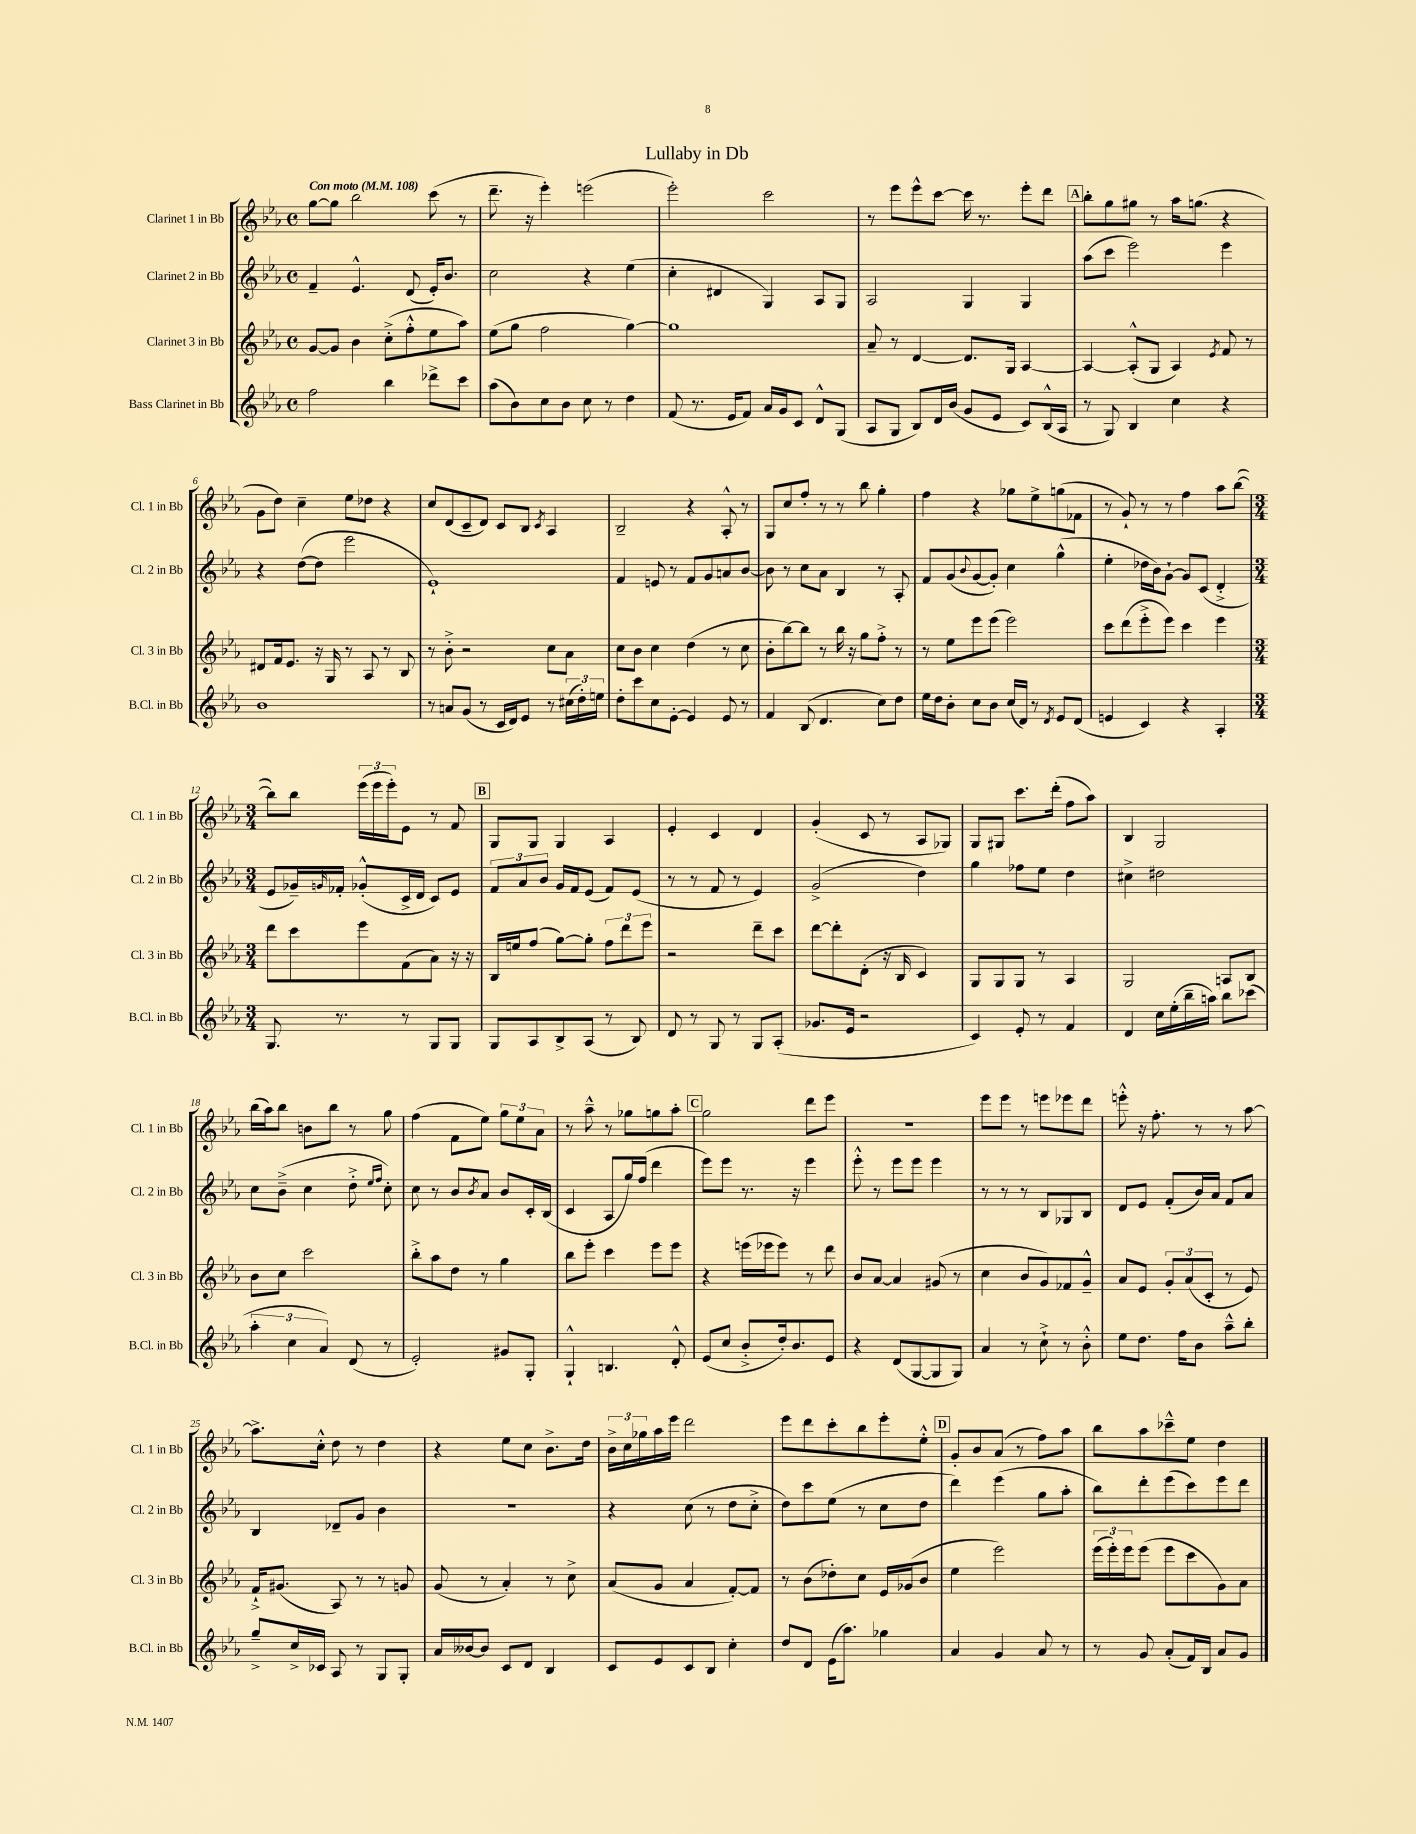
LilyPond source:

\header { title = "Lullaby in Db" }
<<
\new StaffGroup <<
\new Staff = "s0" \with { instrumentName = "Clarinet 1 in Bb" shortInstrumentName = "Cl. 1 in Bb" } {
    \clef treble \key ees \major \defaultTimeSignature \time 4/4 \tempo "Con moto" 4 = 108
    g''8~ g''8 bes''2 c'''8( r8 |
    d'''8.-- r16 ees'''4-.) e'''2( |
    ees'''2-.) c'''2 |
    r8 ees'''8 ees'''8-^ c'''8~ c'''16 r8. ees'''8-. d'''8 |
    \mark \markup { \box "A" } bes''8-. g''8 gis''8 r8 aes''16 g''8.( r4 |
    g'8 d''8) c''4-- ees''8 des''8 r4 |
    c''8 d'8( c'8-- d'8) c'8 bes8 \acciaccatura { c'8 } aes4 |
    bes2-- r4 aes8-.-^ r8 |
    g8 c''8 f''8-. r8 r8 bes''8 g''4-. |
    f''4 r4 ges''8 ees''8-> g''8( fes'8 |
    r8 g'8-!) r8 r8 f''4 aes''8 bes''8~( |
    \numericTimeSignature \time 3/4 bes''8) bes''8 \tuplet 3/2 { ees'''16( ees'''16 ees'''16-.) } ees'8 r8 f'8 |
    \mark \markup { \box "B" } g8 g8 g4 aes4 |
    ees'4-. c'4 d'4 |
    g'4-.( c'8 r8 aes8 ges8) |
    g8 gis8 c'''8. d'''16-.( f''8 aes''8) |
    bes4 g2 |
    bes''16( aes''16) bes''8 b'8 bes''8 r8 g''8 |
    f''4( f'8 ees''8) \tuplet 3/2 { g''8 ees''8 aes'8 } |
    r8 aes''8---^ r8 ges''8 g''8 aes''8-. |
    \mark \markup { \box "C" } g''2 d'''8 ees'''8 |
    R2. |
    ees'''8 ees'''8 r8 e'''8 ees'''8 d'''8 |
    e'''8-.-^ r16 f''8.-. r8 r8 aes''8~ |
    aes''8.-> c''16-.-^ d''8 r8 d''4 |
    r4 ees''8 c''8 bes'8.-> d''16 |
    \tuplet 3/2 { bes'16-> c''16 ges''16 } aes''16 ees'''16 d'''2 |
    ees'''8 d'''8 c'''8-. bes''8 ees'''8-. ees''8-.-^ |
    \mark \markup { \box "D" } g'8-. bes'8 aes'8( r8 f''8) aes''8 |
    bes''8 aes''8 ces'''8---^ ees''8 d''4 \bar "|." |
}
\new Staff = "s1" \with { instrumentName = "Clarinet 2 in Bb" shortInstrumentName = "Cl. 2 in Bb" } {
    \clef treble \key ees \major \defaultTimeSignature \time 4/4
    f'4-- ees'4.-^ d'8( ees'16-.) bes'8. |
    c''2 r4 ees''4( |
    c''4-. dis'4 g4) aes8 g8 |
    aes2 g4 g4 |
    \mark \markup { \box "A" } aes''8( c'''8 ees'''2) ees'''4 |
    r4 d''8~( d''8 ees'''2 |
    ees'1-!) |
    f'4 e'8 r8 f'8 g'8 a'8 bes'8~ |
    bes'8 r8 c''8 aes'8 bes4 r8 aes8-. |
    f'8 g'8( \appoggiatura { bes'8 } g'8~ g'8-.) c''4 g''4-^( |
    ees''4-. des''16 bes'16) g'8~-! g'8 c'8( d'4-.-> |
    \numericTimeSignature \time 3/4 ees'8 ges'16--) \grace { g'16 } fes'16-. ges'8-.-^( c'16-> d'16 c'8) ees'8 |
    \mark \markup { \box "B" } \tuplet 3/2 { f'8 aes'8 bes'8 } g'16 f'16 ees'8( f'8) ees'8( |
    r8 r8 f'8 r8 ees'4) |
    g'2->( d''4) |
    g''4 fes''8 ees''8 d''4 |
    cis''4-> dis''2 |
    c''8 bes'8--->( c''4 d''8-.-> \grace { ees''16 f''16 } c''8-.) |
    c''8 r8 bes'8 \acciaccatura { bes'8 } aes'8 bes'8 c'16-. bes16( |
    c'4 aes8 g''16) f''16( d'''4 |
    \mark \markup { \box "C" } ees'''8) ees'''8 r8. r16 ees'''4 |
    ees'''8-.-^ r8 ees'''8 ees'''8 ees'''4 |
    r8 r8 r8 bes8 ges8 bes8 |
    d'8 ees'8 f'8-.( bes'16) aes'16 f'8 aes'8 |
    bes4 des'8-- g'8 bes'4 |
    R2. |
    r4 c''8( r8 d''8 c''8-.-> |
    d''8) c'''8 ees''8( r8 c''8 d''8 |
    \mark \markup { \box "D" } d'''4) ees'''4( g''8 aes''8-. |
    bes''8) d'''8-. ees'''8( c'''8) ees'''8 d'''8 \bar "|." |
}
\new Staff = "s2" \with { instrumentName = "Clarinet 3 in Bb" shortInstrumentName = "Cl. 3 in Bb" } {
    \clef treble \key ees \major \defaultTimeSignature \time 4/4
    g'8~ g'8 bes'4 c''8-.->( f''8-.-^ ees''8 aes''8) |
    ees''8( g''8 f''2 g''4~) |
    g''1 |
    aes'8-- r8 d'4~ d'8. g16 aes4~ |
    \mark \markup { \box "A" } aes4~ aes8-.-^( g8 aes4) \acciaccatura { ees'8 } f'8 r8 |
    dis'8 f'16 ees'8. r16 g16 r8 aes8 r8 bes8 |
    r8 bes'8-.-> r2 c''8 aes'8 |
    c''8 bes'8 c''4 d''4( r8 c''8 |
    bes'8-. bes''8~) bes''8 r8 bes''16 r16 g''8 f''8-.-> r8 |
    r8 ees''8 ees'''8 ees'''8( ees'''2) |
    c'''8 d'''8( ees'''8-.-> ees'''8) c'''4 ees'''4 |
    \numericTimeSignature \time 3/4 d'''8 c'''8 ees'''8 f'8( aes'8) r16 r16 |
    \mark \markup { \box "B" } bes16 e''16 f''8( g''8~) g''8-. \tuplet 3/2 { f''8 d'''8 ees'''8 } |
    r2 d'''8-- c'''8 |
    d'''8~ d'''8-. d'8-.( r16 bes16 c'4) |
    g8 g8 g8 r8 aes4 |
    g2 a8 bes8 |
    bes'8 c''8 c'''2 |
    bes''8-.-> aes''8 d''8 r8 g''4 |
    bes''8 ees'''8-. c'''4 ees'''8 ees'''8 |
    \mark \markup { \box "C" } r4 e'''16( ees'''16 ees'''8) r8 d'''8 |
    bes'8 aes'8~ aes'4 gis'8( r8 |
    c''4 bes'8 g'8) fes'8 g'8---^ |
    aes'8 ees'8 \tuplet 3/2 { g'8-. aes'8( c'8-. } r8 ees'8) |
    f'16-!-> gis'8.( aes8) r8 r8 g'8 |
    g'8( r8 aes'4-.) r8 c''8-> |
    aes'8( g'8 aes'4 f'8~-.) f'8 |
    r8 bes'8( des''8-.) c''8 ees'16 ges'16( bes'8 |
    \mark \markup { \box "D" } ees''4 ees'''2) |
    \tuplet 3/2 { ees'''16( ees'''16-.) ees'''16 } ees'''8( ees'''8 c'''8 g'8) aes'8 \bar "|." |
}
\new Staff = "s3" \with { instrumentName = "Bass Clarinet in Bb" shortInstrumentName = "B.Cl. in Bb" } {
    \clef treble \key ees \major \defaultTimeSignature \time 4/4
    f''2 bes''4 des'''8-> c'''8 |
    aes''8( bes'8) c''8 bes'8 c''8 r8 d''4 |
    f'8( r8. ees'16 f'8) aes'16 g'16 c'8 d'8-^ g8( |
    aes8 g8 bes8) d'16 bes'16( g'8 ees'8 c'8) bes16-^( aes16 |
    \mark \markup { \box "A" } r8 g8) bes4 c''4 r4 |
    bes'1 |
    r8 a'8 g'8( r8 c'16 d'16) ees'8 r8 \tuplet 3/2 { cis''16( d''16-.) e''16 } |
    d''8-. c'''8 c''8 ees'8~-. ees'4 ees'8 r8 |
    f'4 bes8( d'4. c''8) d''8 |
    ees''16 d''16 bes'8-. c''8 bes'8 c''16( d'16) r8 \acciaccatura { d'8 } ees'8 d'8( |
    e'4 c'4) r4 aes4-. |
    \numericTimeSignature \time 3/4 g8. r8. r8 g8 g8 |
    \mark \markup { \box "B" } g8 aes8 bes8-> aes8( r8 bes8) |
    d'8 r8 g8 r8 g8 aes8-.( |
    ges'8. ees'16 r2 |
    c'4) ees'8-. r8 f'4 |
    d'4 c''16 ees''16-.( bes''16-- a''16) bes''8 ces'''8( |
    \tuplet 3/2 { aes''4-. c''4 aes'4) } d'8( r8 |
    ees'2-.) gis'8 g8-. |
    g4-!-^ b4. d'8-.-^ |
    \mark \markup { \box "C" } ees'8( c''8 bes'8-.-> d''16-.) bes'8. ees'8 |
    r4 d'8( g8~ g8 g8) |
    aes'4 r8 c''8-!-> r8 bes'8-.-^ |
    ees''8 d''8. f''16 bes'8 aes''8---^ bes''8-. |
    g''8---> c''16-> ces'16 aes8 r8 g8 g8-. |
    aes'16 beses'16~ beses'8 c'8 d'8 bes4 |
    c'8 ees'8 c'8 bes8 c''4-. |
    d''8 d'8 ees'16( aes''8.) ges''4 |
    \mark \markup { \box "D" } aes'4 g'4 aes'8 r8 |
    r8 g'8 aes'8-.( f'16) bes16 aes'8 g'8 \bar "|." |
}
>>
>>
